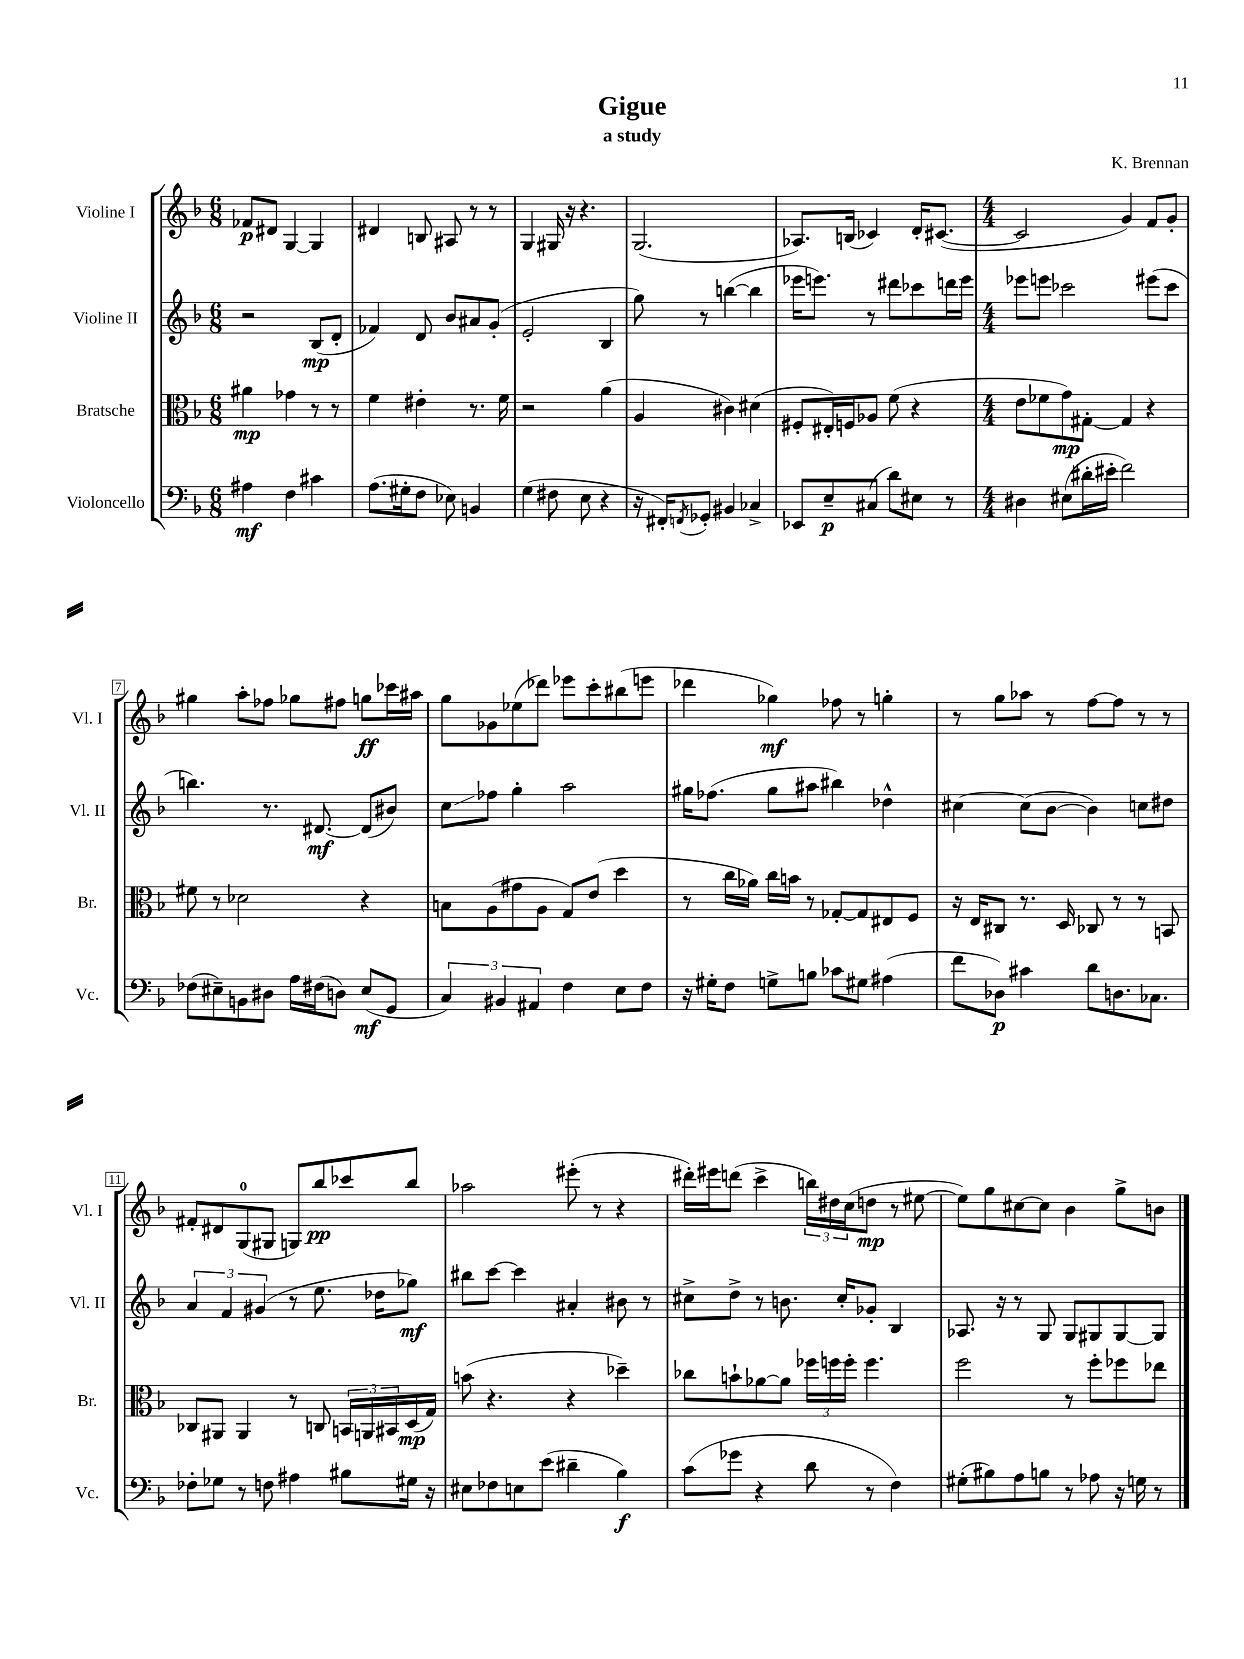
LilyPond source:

\header { title = "Gigue" composer = "K. Brennan" subtitle = "a study" }
<<
\new StaffGroup <<
\new Staff = "s0" \with { instrumentName = "Violine I" shortInstrumentName = "Vl. I" } {
    \clef treble \key f \major \numericTimeSignature \time 6/8
    fes'8\p dis'8 g4~ g4 |
    dis'4 b8 ais8 r8 r8 |
    g4 gis16 r16 r4. |
    g2.( |
    aes8.) b16( ces'4) d'16-. cis'8.~( |
    \numericTimeSignature \time 4/4 cis'2 g'4) f'8 g'8-. |
    gis''4 a''8-. fes''8 ges''8 fis''8 g''8\ff ces'''16 ais''16 |
    g''8 ges'8 ees''8( des'''8) ees'''8 c'''8-. bis''8( e'''8 |
    des'''4 ges''4\mf) fes''8 r8 g''4-. |
    r8 g''8 aes''8 r8 f''8~ f''8 r8 r8 |
    fis'8-. dis'8 g8-0( gis8 g8) bes''8\pp ces'''8 bes''8 |
    aes''2 eis'''8-.( r8 r4 |
    dis'''16-.) eis'''16 d'''8( c'''4-> \tuplet 3/2 { b''16) dis''16 c''16( } d''8\mp r8 eis''8~ |
    eis''8) g''8 cis''8~ cis''8 bes'4 g''8-> b'8 \bar "|." |
}
\new Staff = "s1" \with { instrumentName = "Violine II" shortInstrumentName = "Vl. II" } {
    \clef treble \key f \major \numericTimeSignature \time 6/8
    r2 bes8\mp( d'8-. |
    fes'4) d'8 bes'8 ais'8 g'8-.( |
    e'2-. bes4 |
    g''8) r8 b''4~( b''4 |
    ees'''16 e'''8.) r8 dis'''8 ces'''8 d'''16 e'''16 |
    \numericTimeSignature \time 4/4 ees'''8 e'''8 ces'''2 eis'''8( ces'''8 |
    b''4.) r8. dis'8.~\mf dis'8( bis'8) |
    c''8\glissando fes''8 g''4-. a''2 |
    gis''16 fes''8.( gis''8 ais''8 bis''4) des''4-^ |
    cis''4~ cis''8( bes'8~ bes'4) c''8 dis''8 |
    \tuplet 3/2 { a'4 f'4 gis'4( } r8 e''8. des''16 ges''8\mf) |
    bis''8 c'''8~ c'''4 ais'4-. bis'8 r8 |
    cis''8-> d''8-> r8 b'8. cis''16-. ges'8-. bes4 |
    aes8. r16 r8 g8 g8 gis8 gis8~ gis8 \bar "|." |
}
\new Staff = "s2" \with { instrumentName = "Bratsche" shortInstrumentName = "Br." } {
    \clef alto \key f \major \numericTimeSignature \time 6/8
    ais'4\mp ges'4 r8 r8 |
    f'4 eis'4-. r8. f'16 |
    r2 a'4( |
    a4 cis'4) dis'4( |
    fis8-. eis16-.) f16 aes8 f'8( r4 |
    \numericTimeSignature \time 4/4 e'8 fes'8 g'8\mp) gis8~-. gis4 r4 |
    fis'8 r8 des'2 r4 |
    b8 a8( gis'8 a8 g8) e'8( d''4 |
    r8 c''16 aes'16) c''16 b'16 r8 ges8~-. ges8 eis8 f8 |
    r16 e16 cis8 r8. d16 ces8 r8 r8 b,8 |
    ces8 ais,8 ais,4 r8 c8 \tuplet 3/2 { b,16 a,16 bis,16 } d16\mp( g16) |
    b'8( r4. r4 des''4--) |
    ces''8 b'8-! aes'8~ aes'8 \tuplet 3/2 { fes''16 f''16 f''16-. } f''4. |
    f''2 r8 f''8-. fes''8 ees''8 \bar "|." |
}
\new Staff = "s3" \with { instrumentName = "Violoncello" shortInstrumentName = "Vc." } {
    \clef bass \key f \major \numericTimeSignature \time 6/8
    ais4\mf f4 cis'4 |
    a8.( gis16-. f8 ees8) b,4 |
    g4( fis8 e8 r4 |
    r16 fis,16-.) \acciaccatura { f,8 } ges,8-. bis,4 ces4-> |
    ees,8 e8--\p cis8( d'8) eis8 r8 |
    \numericTimeSignature \time 4/4 dis4 eis8( dis'16-. eis'16-. f'2) |
    fes8( eis8--) b,8 dis8 a16 fis16( d8) eis8\mf( g,8 |
    \tuplet 3/2 { c4) bis,4 ais,4 } f4 e8 f8 |
    r16 gis16-. f8 g8-> b8 ces'8 gis8 ais4( |
    f'8 des8\p) cis'4 d'8 d8. ces8. |
    fes8-. ges8 r8 f8 ais4 bis8 gis16 r16 |
    eis8 fes8 e8 e'8( dis'4-- bes4\f) |
    c'8( ges'8 r4 d'8 r8 f4) |
    gis8-.( bis8) a8 b8 r8 aes8 r16 g16 r8 \bar "|." |
}
>>
>>
\layout { \context { \Score \override BarNumber.stencil = #(make-stencil-boxer 0.1 0.3 ly:text-interface::print) } }
